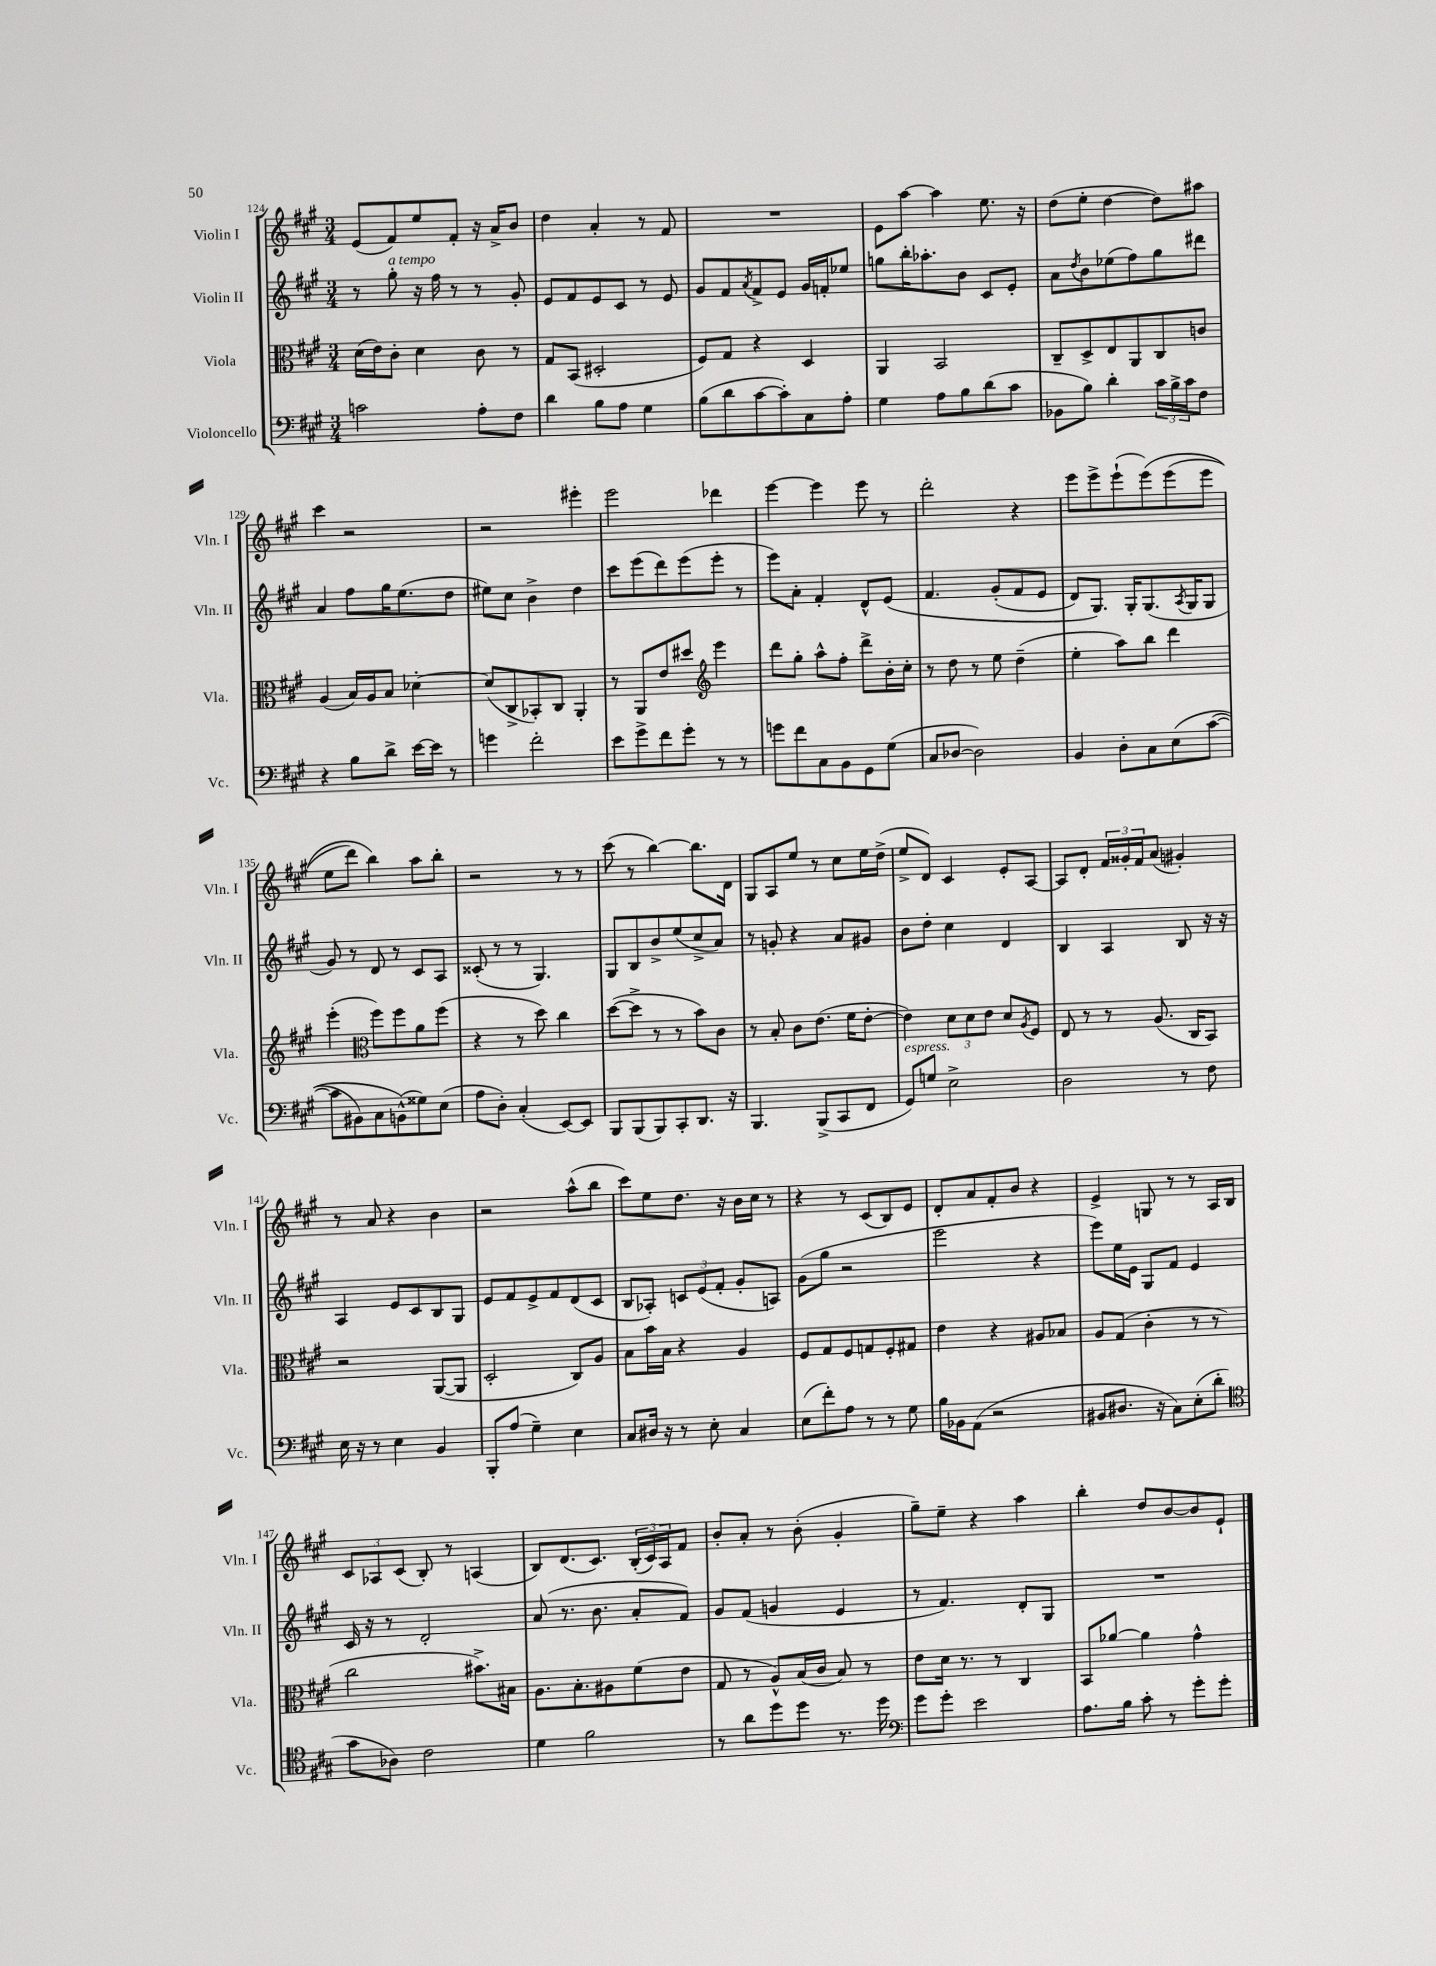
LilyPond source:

<<
\new StaffGroup <<
\new Staff = "s0" \with { instrumentName = "Violin I" shortInstrumentName = "Vln. I" } {
    \clef treble \key a \major \numericTimeSignature \time 3/4
    e'8( fis'8) e''8 fis'8-. r16 a'16-> b'8 |
    d''4 a'4-. r8 fis'8 |
    R2. |
    e'8 a''8~ a''4 e''8. r16 |
    d''8( e''8-. d''4~ d''8) ais''8 |
    cis'''4 r2 |
    r2 eis'''4-. |
    e'''2 des'''4 |
    e'''4~ e'''4 e'''8 r8 |
    d'''2-. r4 |
    e'''8 e'''8-> e'''8-!( e'''8)\( e'''8( e'''8 |
    e''8 d'''8) b''4\) a''8 b''8-. |
    r2 r8 r8 |
    cis'''8( r8 b''4~) b''8. d'16 |
    gis8 a8 e''8 r8 cis''8 e''16 d''16->( |
    e''8-> d'8) cis'4 e'8-. a8~ |
    a8 d'8-. \tuplet 3/2 { fis'16 gisis'16-. fis'16 } a'8( gis'4-.) |
    r8 a'8 r4 b'4 |
    r2 a''8-^( b''8 |
    cis'''8) e''8 d''8. r16 b'16 cis''16 r8 |
    r4 r8 cis'8( b8) e'8 |
    d'8-. a'8 fis'8-. b'8 r4 |
    e'4-> g8 r8 r8 a16 b16 |
    \tuplet 3/2 { cis'8 aes8 cis'8( } b8-.) r8 a4( |
    b8) d'8.( cis'8.) \tuplet 3/2 { b16-.( cis'16) a16 } fis'8 |
    b'8-. a'8-. r8 b'8-.( gis'4-. |
    gis''8--) e''8-- r4 a''4 |
    b''4-. d''8 b'8~ b'8 e'8-! \bar "|." |
}
\new Staff = "s1" \with { instrumentName = "Violin II" shortInstrumentName = "Vln. II" } {
    \clef treble \key a \major \numericTimeSignature \time 3/4
    r8 gis''8-.^\markup { \italic "a tempo" } r16 fis''16 r8 r8 gis'8-. |
    e'8 fis'8 e'8 cis'8 r8 e'8 |
    gis'8 fis'8 \acciaccatura { a'8 } fis'8-> e'8 gis'16 f'16-. ees''8 |
    g''8 b''16-. aes''8.-. b'8 cis'8 e'8-. |
    a'8 \acciaccatura { d''8 } b'8 ees''8( fis''8) gis''8 dis'''8 |
    a'4 fis''8 gis''16 e''8.( d''8 |
    eis''8) cis''8 b'4-> d''4 |
    cis'''8 e'''8( d'''8) e'''8( e'''8-. r8 |
    e'''8) a'8-. fis'4-. d'8-^ e'8\( |
    fis'4. gis'8-.( fis'8 e'8 |
    d'8) gis8.\) gis16-. gis8.( \acciaccatura { a8 } gis16 gis8 |
    gis'8) r8 d'8 r8 cis'8 a8 |
    cisis'8-.( r8 r8 gis4.) |
    gis8 b8 b'8-> e''8( cis''8-> a'8) |
    r8 g'8-. r4 a'8 gis'8 |
    b'8 d''8-. cis''4 d'4 |
    b4 a4 b8 r16 r16 |
    a4 e'8 cis'8 b8 gis8 |
    e'8 fis'8 e'8-> fis'8 d'8( cis'8 |
    b8 aes8-.) \tuplet 3/2 { c'8 e'8( fis'8-. } gis'8-. a8) |
    gis'8( gis''8 r2 |
    e'''2 r4 |
    e'''8) e''16 e'16 gis8 fis'8 e'4 |
    cis'16 r16 r8 d'2-. |
    a'8( r8. b'8. a'8-. fis'8) |
    gis'8 fis'8( g'4 e'4 |
    r8 fis'4.) d'8-. gis8 |
    R2. \bar "|." |
}
\new Staff = "s2" \with { instrumentName = "Viola" shortInstrumentName = "Vla." } {
    \clef alto \key a \major \numericTimeSignature \time 3/4
    d'16( e'16) cis'8-. d'4 cis'8 r8 |
    gis8 b,8( dis2-. |
    fis8) gis8 r4 d4 |
    a,4 b,2 |
    cis8-- d8-> e8 a,8 cis8 c'8 |
    a4( b16) a16 b8 des'4~-. |
    des'8( cis8-> bes,8-.) cis8 a,4-. |
    r8 a,8 e'8 dis''8 \clef treble e'''4 |
    d'''8 gis''8-. a''8-^ fis''8-. d'''8-> b'16-. cis''16-. |
    r8 d''8 r8 e''8 d''4--( |
    e''4-. a''8) b''8 d'''4 |
    e'''4-.( \clef alto fis''8) fis''8 a'8 fis''8( |
    r4 r8 d''8) cis''4 |
    d''8~( d''8-> r8 r8 b'8) cis'8 |
    r8 b8-. cis'8 e'8.( fis'16 e'8~-. |
    e'4) \tuplet 3/2 { d'8 d'8 e'8 } d'8 \acciaccatura { a8 } fis8 |
    e8 r8 r8 a8.( cis16 b,8) |
    r2 a,8~( a,8 |
    d2-. cis8) a8 |
    b8 b'16 b16 r4 a4 |
    fis8 gis8 fis8 g8 fis8-. gis8 |
    e'4 r4 ais8 bes8 |
    a8 gis8( cis'4-. r8 r8 |
    cis''2 bis'8.->) bis16 |
    a8. b8.-. ais8 fis'8( e'8 |
    gis8 r8 a8-^) b16( cis'16 b8) r8 |
    e'8 d'16 r8. r8 cis4 |
    b,8 aes'8~ aes'4 gis'4-^ \bar "|." |
}
\new Staff = "s3" \with { instrumentName = "Violoncello" shortInstrumentName = "Vc." } {
    \clef bass \key a \major \numericTimeSignature \time 3/4
    c'2 a8-. fis8 |
    d'4 b8 a8 gis4 |
    b8( d'8 cis'8~ cis'8-.) cis8 a8-. |
    gis4 a8 b8 d'8( cis'8 |
    bes,8 b8) d'4-. \tuplet 3/2 { cis'16 b16-> cis'16 } fis8 |
    r4 b8 d'8-> e'16~ e'16 r8 |
    g'4 fis'2-. |
    e'8 gis'8-> fis'8 gis'8-. r8 r8 |
    g'8 fis'8 cis8 b,8 gis,8 gis8( |
    cis8 des8~ des2) |
    b,4 d8-. cis8 e8\( cis'8~( |
    cis'8 bis,8) cis8 b,8-^(\) gisis8) e8( |
    a8 d8-.) cis4-.( e,8~) e,8 |
    b,,8 b,,8( b,,8) cis,8-. d,8. r16 |
    b,,4. b,,8->( cis,8 fis,8 |
    gis,8^\markup { \italic "espress." }) g8 e2-> |
    d2 r8 fis8 |
    e16 r16 r8 e4 b,4 |
    b,,8-. a8( gis4--) e4 |
    cis8 dis16 r16 r8 e8-. cis4 |
    e8( fis'8-.) a8 r8 r8 gis8 |
    b16 bes,16 a,8( r2 |
    bis,8 dis8. r16 cis8) e8-.( d'8-. |
    \clef tenor gis'8 aes8) cis'2 |
    d'4 fis'2 |
    r8 a'8 d''8 d''8 r8. d''16 |
    \clef bass gis'8 gis'8-. e'2 |
    a8. b16 cis'8-. r8 gis'8-. gis'8-. \bar "|." |
}
>>
>>
\layout { \context { \Score currentBarNumber = #124 } }
